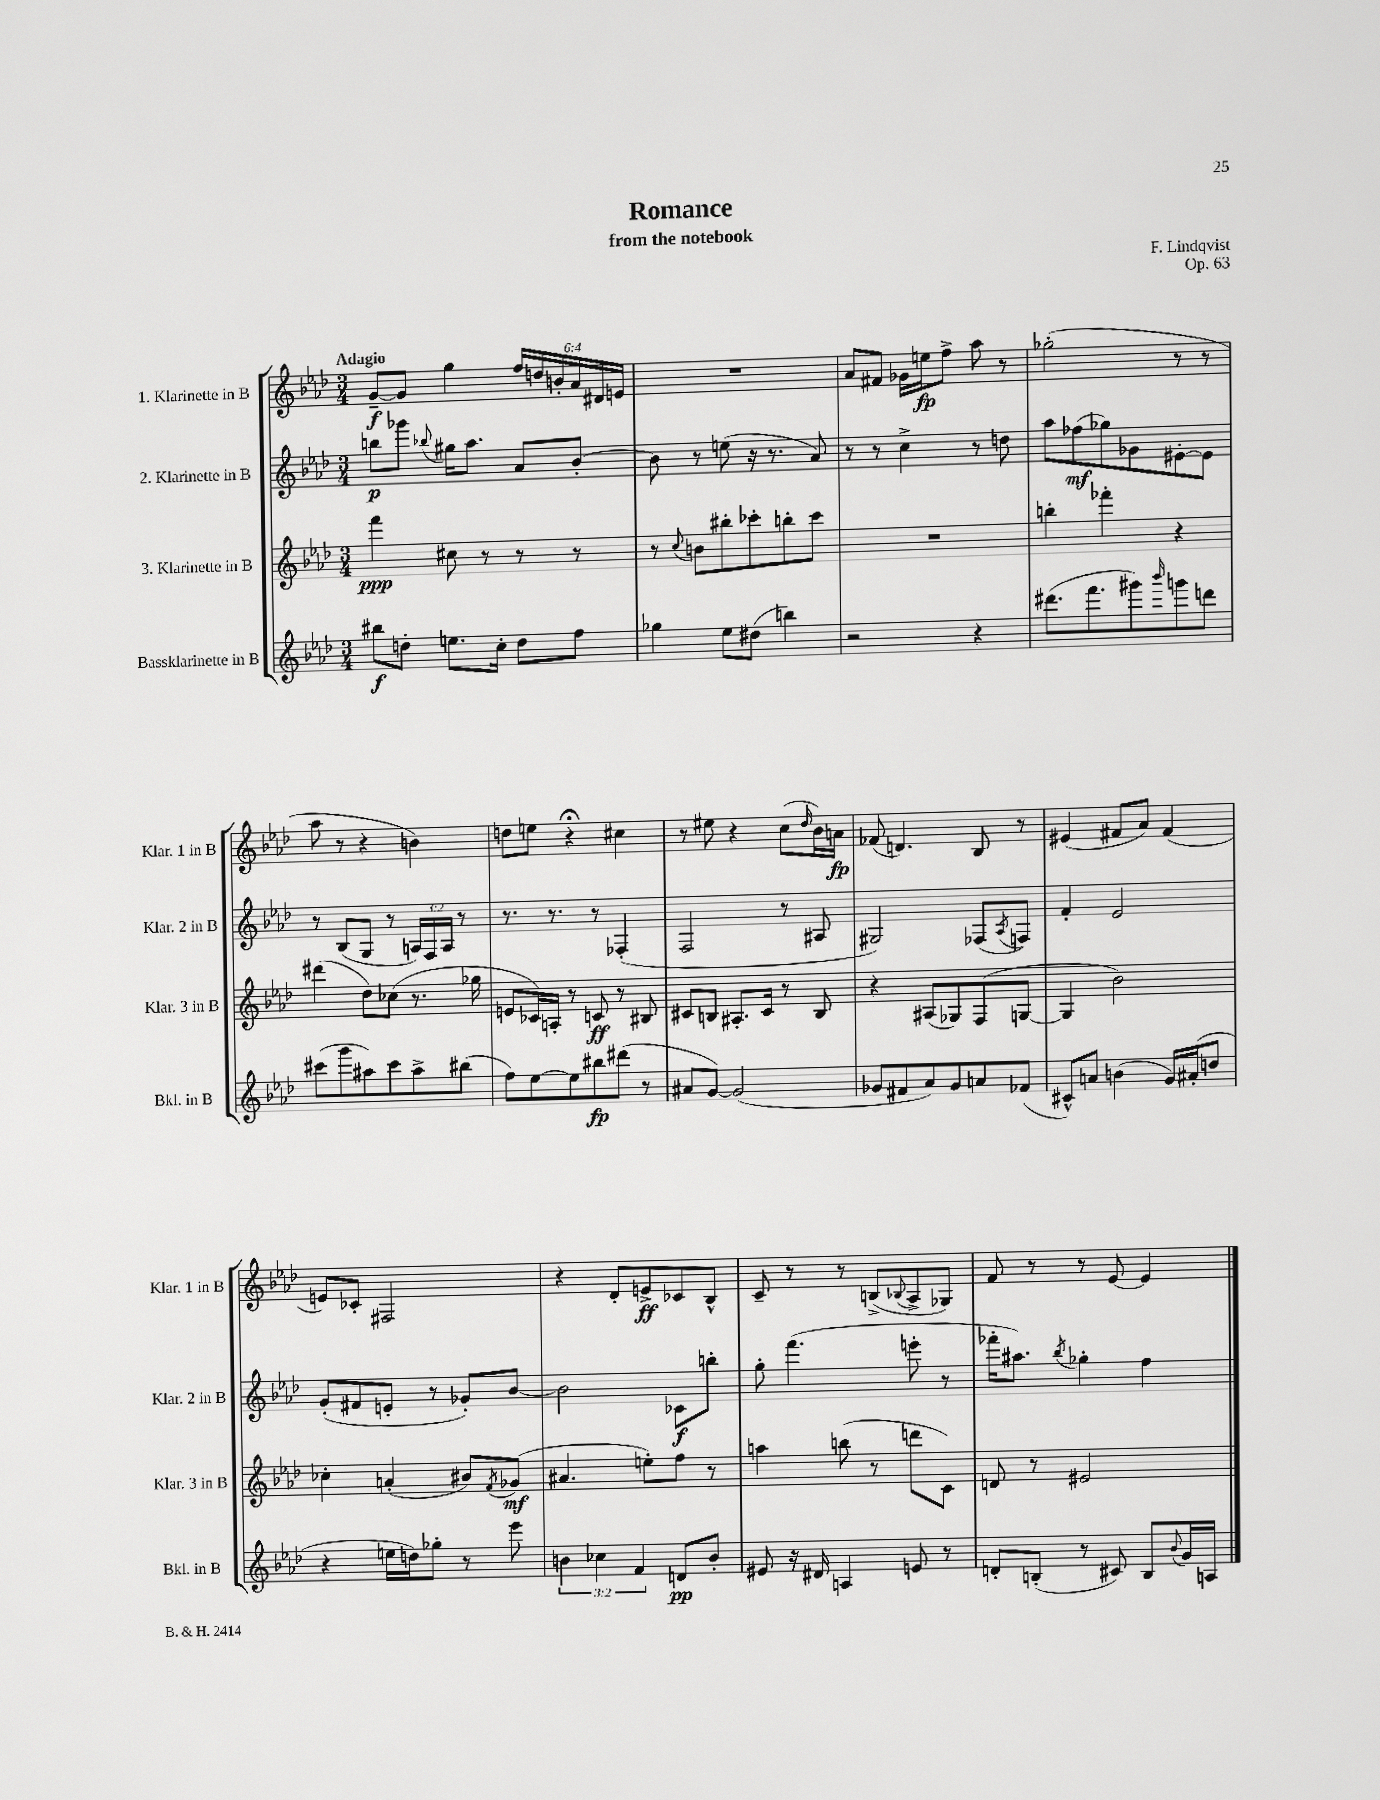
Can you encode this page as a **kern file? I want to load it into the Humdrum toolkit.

**kern	**kern	**kern	**kern
*staff4	*staff3	*staff2	*staff1
*clefG2	*clefG2	*clefG2	*clefG2
*k[b-e-a-d-]	*k[b-e-a-d-]	*k[b-e-a-d-]	*k[b-e-a-d-]
*M3/4	*M3/4	*M3/4	*M3/4
8bb#	4fff	8bb	[8g~
8dd'	.	8ggg-	8g]
.	.	8qqbb-	.
8.ee	8cc#	16gg#	4gg
.	.	8.aa-	.
.	8r	.	.
16cc'	.	.	.
8dd	8r	8a-	24ff
.	.	.	24dd
.	.	.	24b'
8ff	8r	[8b-'	24a-
.	.	.	24d#
.	.	.	24e
=	=	=	=
4gg-	8r	8b-]	2.r
.	8qqcc	.	.
.	8b	8r	.
8ee-	8bb#'	(8ee	.
(8dd#	8ccc-'	16r	.
.	.	8.r	.
4bb)	8bb'	.	.
.	8ccc-	8a-)	.
=	=	=	=
2r	2.r	8r	8a-
.	.	8r	8f#
.	.	4cc^	16g-
.	.	.	16ee
.	.	.	8ff^
4r	.	8r	8aa-
.	.	8dd	8r
=	=	=	=
(8.ddd#	4bb'	8aa-	(2gg-'
.	.	(8ff-	.
8.fff	.	.	.
.	4fff-'	8gg-)	.
8ggg#)	.	8g-	.
16qqbbb-	.	.	.
8ggg	4r	[8e#'	8r
8ddd	.	8e#]	8r
=	=	=	=
(8ccc#	(4ddd#	8r	8aa-
8ggg	.	(8B-	8r
8aa#)	8dd-)	8G	4r
8ccc#	(8cc-	8r	.
8aa#^	8.r	24A)	4b)
.	.	24F	.
.	.	24A	.
(8bb#	.	8r	.
.	16gg-	.	.
=	=	=	=
8ff)	8e	8.r	8dd
[8ee-	16c-)	.	8ee
.	16A'	8.r	.
8ee-]	8r	.	4r;
8bb#	8c	8r	.
(8ddd#	8r	(4F-'	4cc#
8r	8B#	.	.
=	=	=	=
8a#	8c#	2F	8r
[8g)	8B	.	8ee#
(2g]	8.A#'	.	4r
.	16c#	.	.
.	8r	8r	(8cc
.	.	.	16qqdd-
.	8B	8A#	16b-)
.	.	.	16a
=	=	=	=
8g-	4r	2G#)	(8f-
8f#	.	.	4.d)
8a-)	(8A#	.	.
8g-	8G-)	.	.
8a	(8F	(8F-	8B-
.	.	8qA-	.
(8f-	[8G	8F)	8r
=	=	=	=
8c#^^)	4G]	4f'	(4e#
8a	.	.	.
(4b	2b-)	2e-	8f#
.	.	.	8a-)
16g)	.	.	(4f#
(16a#'	.	.	.
8dd	.	.	.
=	=	=	=
4r	4cc-'	(8g'	8e)
.	.	8f#	8c-'
16ee	(4a'	8e'	2F#
16dd)	.	.	.
8gg-'	.	8r	.
8r	8b#)	8g-')	.
.	8qf	.	.
8eee-	(8g-	[8b-	.
=	=	=	=
6b	4.a#	2b-]	4r
6cc-	.	.	.
.	.	.	8d-'
6f	.	.	.
.	8ee')	.	8e^
8d	8ff	8c-	8c-
8b'	8r	8bb'	8B-^^
=	=	=	=
8e#	4aa	8gg'	8c~
16r	.	(4.fff	8r
16d#	.	.	.
4A	(8bb	.	8r
.	8r	.	(8B^
.	.	.	8qqB-
8e	8ddd	8eee'	8A-^
8r	8c)	8r	8G-)
=	=	=	=
8d'	8d	16fff-'	8f
.	.	8.aa#)	.
(8B'	8r	.	8r
.	.	8qbb-	.
8r	2e#	4gg-'	8r
8c#)	.	.	[8e-
8B	.	4ff	4e-]
8qqb-	.	.	.
16g	.	.	.
16A	.	.	.
==	==	==	==
*-	*-	*-	*-
